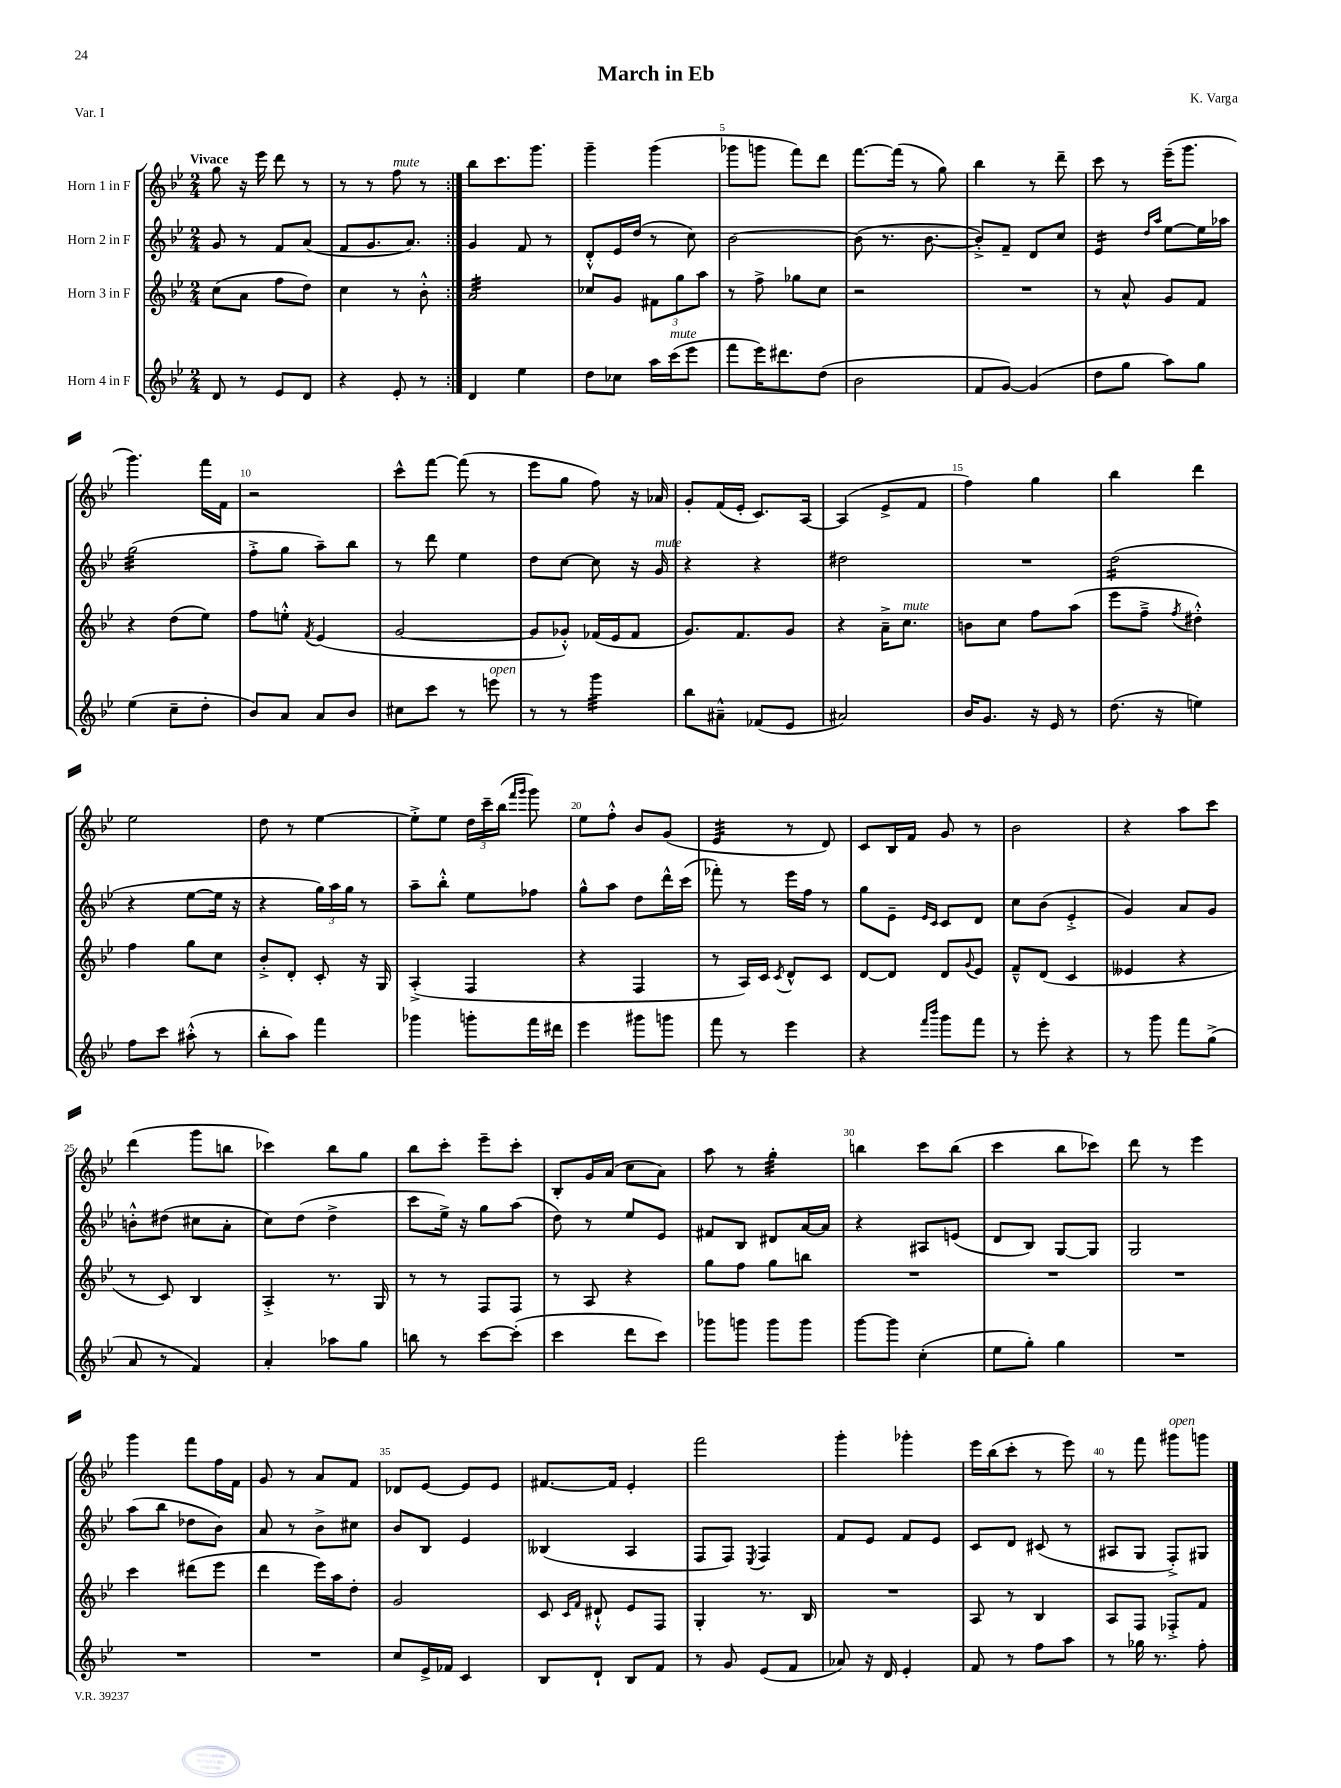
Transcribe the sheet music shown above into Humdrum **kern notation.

**kern	**kern	**kern	**kern
*staff4	*staff3	*staff2	*staff1
*clefG2	*clefG2	*clefG2	*clefG2
*k[b-e-]	*k[b-e-]	*k[b-e-]	*k[b-e-]
*M2/4	*M2/4	*M2/4	*M2/4
8d	(8cc	8g	8gg
8r	8a	8r	16r
.	.	.	16eee-
8e-	8ff	8f	8ddd
8d	8dd)	(8a	8r
=	=	=	=
4r	4cc	8f	8r
.	.	8.g	8r
8e-'	8r	.	8ff
.	.	8.a)	.
8r	8b-'^^	.	8r
=:|!	=:|!	=:|!	=:|!
4d	2a	4g	8bb-
.	.	.	8.ccc
4ee-	.	8f	.
.	.	.	8.ggg
.	.	8r	.
=	=	=	=
8dd	8cc-	8d'^^	4ggg~
8cc-	8g	16e-	.
.	.	(16dd	.
16aa	12f#	8r	(4ggg
(16ccc	.	.	.
.	12gg	.	.
8eee-	.	8cc)	.
.	12aa	.	.
=	=	=	=
8fff	8r	[2b-	8ggg-
16eee-)	8ff^	.	8ggg
8.ddd#	.	.	.
.	8gg-	.	8fff)
(8dd	8cc	.	8ddd
=	=	=	=
2b-	2r	(8b-]	[8.fff
.	.	8.r	.
.	.	.	(16fff]
.	.	.	8r
.	.	[8.b-	.
.	.	.	8gg)
=	=	=	=
8f	2r	8b-'^])	4bb-
[8g)	.	8f~	.
(4g]	.	8d	8r
.	.	8cc	8ddd~
=	=	=	=
8dd	8r	4e-	8ccc
8gg	8a^^	.	8r
.	.	16qqdd	.
.	.	16qqaa	.
8aa)	8g	[8ee-	(16eee-~
.	.	.	8.ggg
8gg	8f	16ee-]	.
.	.	16aa-	.
=	=	=	=
(4ee-	4r	(2gg	4.ggg)
8cc~	(8dd	.	.
8dd'	8ee-)	.	16fff
.	.	.	16f
=	=	=	=
8b-)	8ff	8ff'^	2r
8a	8ee'^^	8gg	.
.	8qf	.	.
8a	(4e-	8aa~)	.
8b-	.	8bb-	.
=	=	=	=
8cc#	[2g	8r	8ccc^^
8ccc	.	8ddd	[8fff
8r	.	4ee-	(8fff]
8eee	.	.	8r
=	=	=	=
8r	8g]	8dd	8eee-
8r	8g-'^^)	[8cc	8gg
4ggg	(16f-	8cc]	8ff)
.	16e-	.	.
.	8f-	16r	16r
.	.	16g	16a-
=	=	=	=
8bb-	8.g)	4r	8g'
8a#~^^	.	.	(16f
.	8.f	.	16e-'
(8f-	.	4r	8.c)
8e-	8g	.	.
.	.	.	[16A
=	=	=	=
2a#)	4r	2dd#	(4A]
.	16a~^	.	8e-^
.	8.cc	.	.
.	.	.	8f
=	=	=	=
16b-	8b	2r	4ff)
8.g	.	.	.
.	8cc	.	.
16r	8ff	.	4gg
16e-	.	.	.
8r	(8aa	.	.
=	=	=	=
(8.dd	8eee-	(2dd	4bb-
.	8ff~^	.	.
16r	.	.	.
.	8qff	.	.
4ee)	4dd#'^^)	.	4ddd
=	=	=	=
8ff	4ff	4r	2ee-
8ccc	.	.	.
(8aa#'^^	8gg	[8ee-	.
8r	8cc	16ee-]	.
.	.	16r	.
=	=	=	=
8bb-'	8b-'^	4r	8dd
8aa)	8d'	.	8r
4fff	8c'	24gg)	[4ee-
.	.	24aa	.
.	.	24gg	.
.	16r	8r	.
.	16G	.	.
=	=	=	=
4ggg-	(4A'^	8aa~	8ee-'^]
.	.	8bb-'^^	8ee-
8ggg'	4F	8ee-	24dd
.	.	.	24ccc~
.	.	.	(24bb-
.	.	.	16qqfff
.	.	.	16qqggg
16fff	.	8ff-	8ggg)
16ddd#	.	.	.
=	=	=	=
4eee-	4r	8gg^^	8ee-
.	.	8aa	8ff'^^
8ggg#	4F	8dd	8b-
8ggg	.	16ddd^^	(8g
.	.	(16ccc	.
=	=	=	=
8fff	8r	8fff-')	4e-
8r	16A)	8r	.
.	16c	.	.
.	8qc	.	.
4eee-	8d^^	16eee-	8r
.	.	16ff	.
.	8c	8r	8d)
=	=	=	=
4r	[8d	8gg	8c
.	8d]	8e-~	16B-
.	.	.	16f
16qqfff	.	16qqe-	.
16qqbbb-	.	16qqc	.
8ggg	8d	8c	8g
.	8qqg	.	.
8fff	8e-	8d	8r
=	=	=	=
8r	8f~^^	8cc	2b-
8eee-'	(8d	(8b-	.
4r	4c	4e-'^	.
=	=	=	=
8r	4e--	4g)	4r
8ggg	.	.	.
8fff	4r	8a	8aa
(8gg^	.	8g	8ccc
=	=	=	=
8a	8r	8b'^^	(4ddd
8r	8c)	(8dd#	.
4f)	4B-	8cc#	8ggg
.	.	8a'	8bb
=	=	=	=
4a'	4A'^	8cc)	4ccc-)
.	.	(8dd	.
8aa-	8.r	4dd^	8bb-
8gg	.	.	8gg
.	16G	.	.
=	=	=	=
8bb	8r	8ccc	8bb-
8r	8r	16ee-^)	8ccc'
.	.	16r	.
[8ccc	8F	8gg	8eee-~
(8ccc']	8F	(8aa	8ccc'
=	=	=	=
4ccc	8r	8dd)	8B-'
.	8A	8r	16g
.	.	.	(16a
8ddd	4r	8ee-	8cc
8ccc)	.	8e-	8a)
=	=	=	=
8ggg-	8gg	8f#	8aa
8ggg	8ff	8B-	8r
8ggg	8gg	8d#	4gg'
8ggg	8bb	[16a	.
.	.	16a]	.
=	=	=	=
[8ggg	2r	4r	4bb
8ggg]	.	.	.
(4cc'	.	8A#	8ccc
.	.	(8e	(8bb
=	=	=	=
8ee-	2r	8d	4ccc
8gg')	.	8B-)	.
4gg	.	[8G	8bb-
.	.	8G]	8ccc-)
=	=	=	=
2r	2r	2G	8ddd
.	.	.	8r
.	.	.	4eee-
=	=	=	=
2r	4ccc	(8aa	4ggg
.	.	8bb-	.
.	(8ddd#	8dd-	8fff
.	8eee-	8b-)	16ff
.	.	.	16f
=	=	=	=
2r	4ddd	8a	8g
.	.	8r	8r
.	16eee-)	8b-^	8a
.	16aa	.	.
.	8dd'	8cc#	8f
=	=	=	=
8cc	2g	8b-	8d-
16e-^	.	8B-	[8e-
16f-	.	.	.
4c	.	4e-	8e-]
.	.	.	8e-
=	=	=	=
8B-	8c	(4B--	[8.f#
.	16qqc	.	.
.	16qqf	.	.
8d`	8d#`^^	.	.
.	.	.	16f#]
8B-	8e-	4A	4e-'
8f	8F	.	.
=	=	=	=
8r	4G'	8F	2fff
8g	.	8F)	.
.	.	8qE-	.
(8e-	8.r	4F	.
8f	.	.	.
.	16B-	.	.
=	=	=	=
8a-)	2r	8f	4ggg'
16r	.	8e-	.
16d	.	.	.
4e-'	.	8f	4ggg-'
.	.	8e-	.
=	=	=	=
8f	8A	8c	16eee-
.	.	.	(16bb-
8r	8r	8d	8ccc'
8ff	4B-	(8c#	8r
8aa	.	8r	8eee-)
=	=	=	=
8r	8A	8A#	8r
16gg-	8F	8G	8fff
8.r	.	.	.
.	8F-'^	8F'^)	8ggg#
8ff'	8f	8G#	8ggg
==	==	==	==
*-	*-	*-	*-
